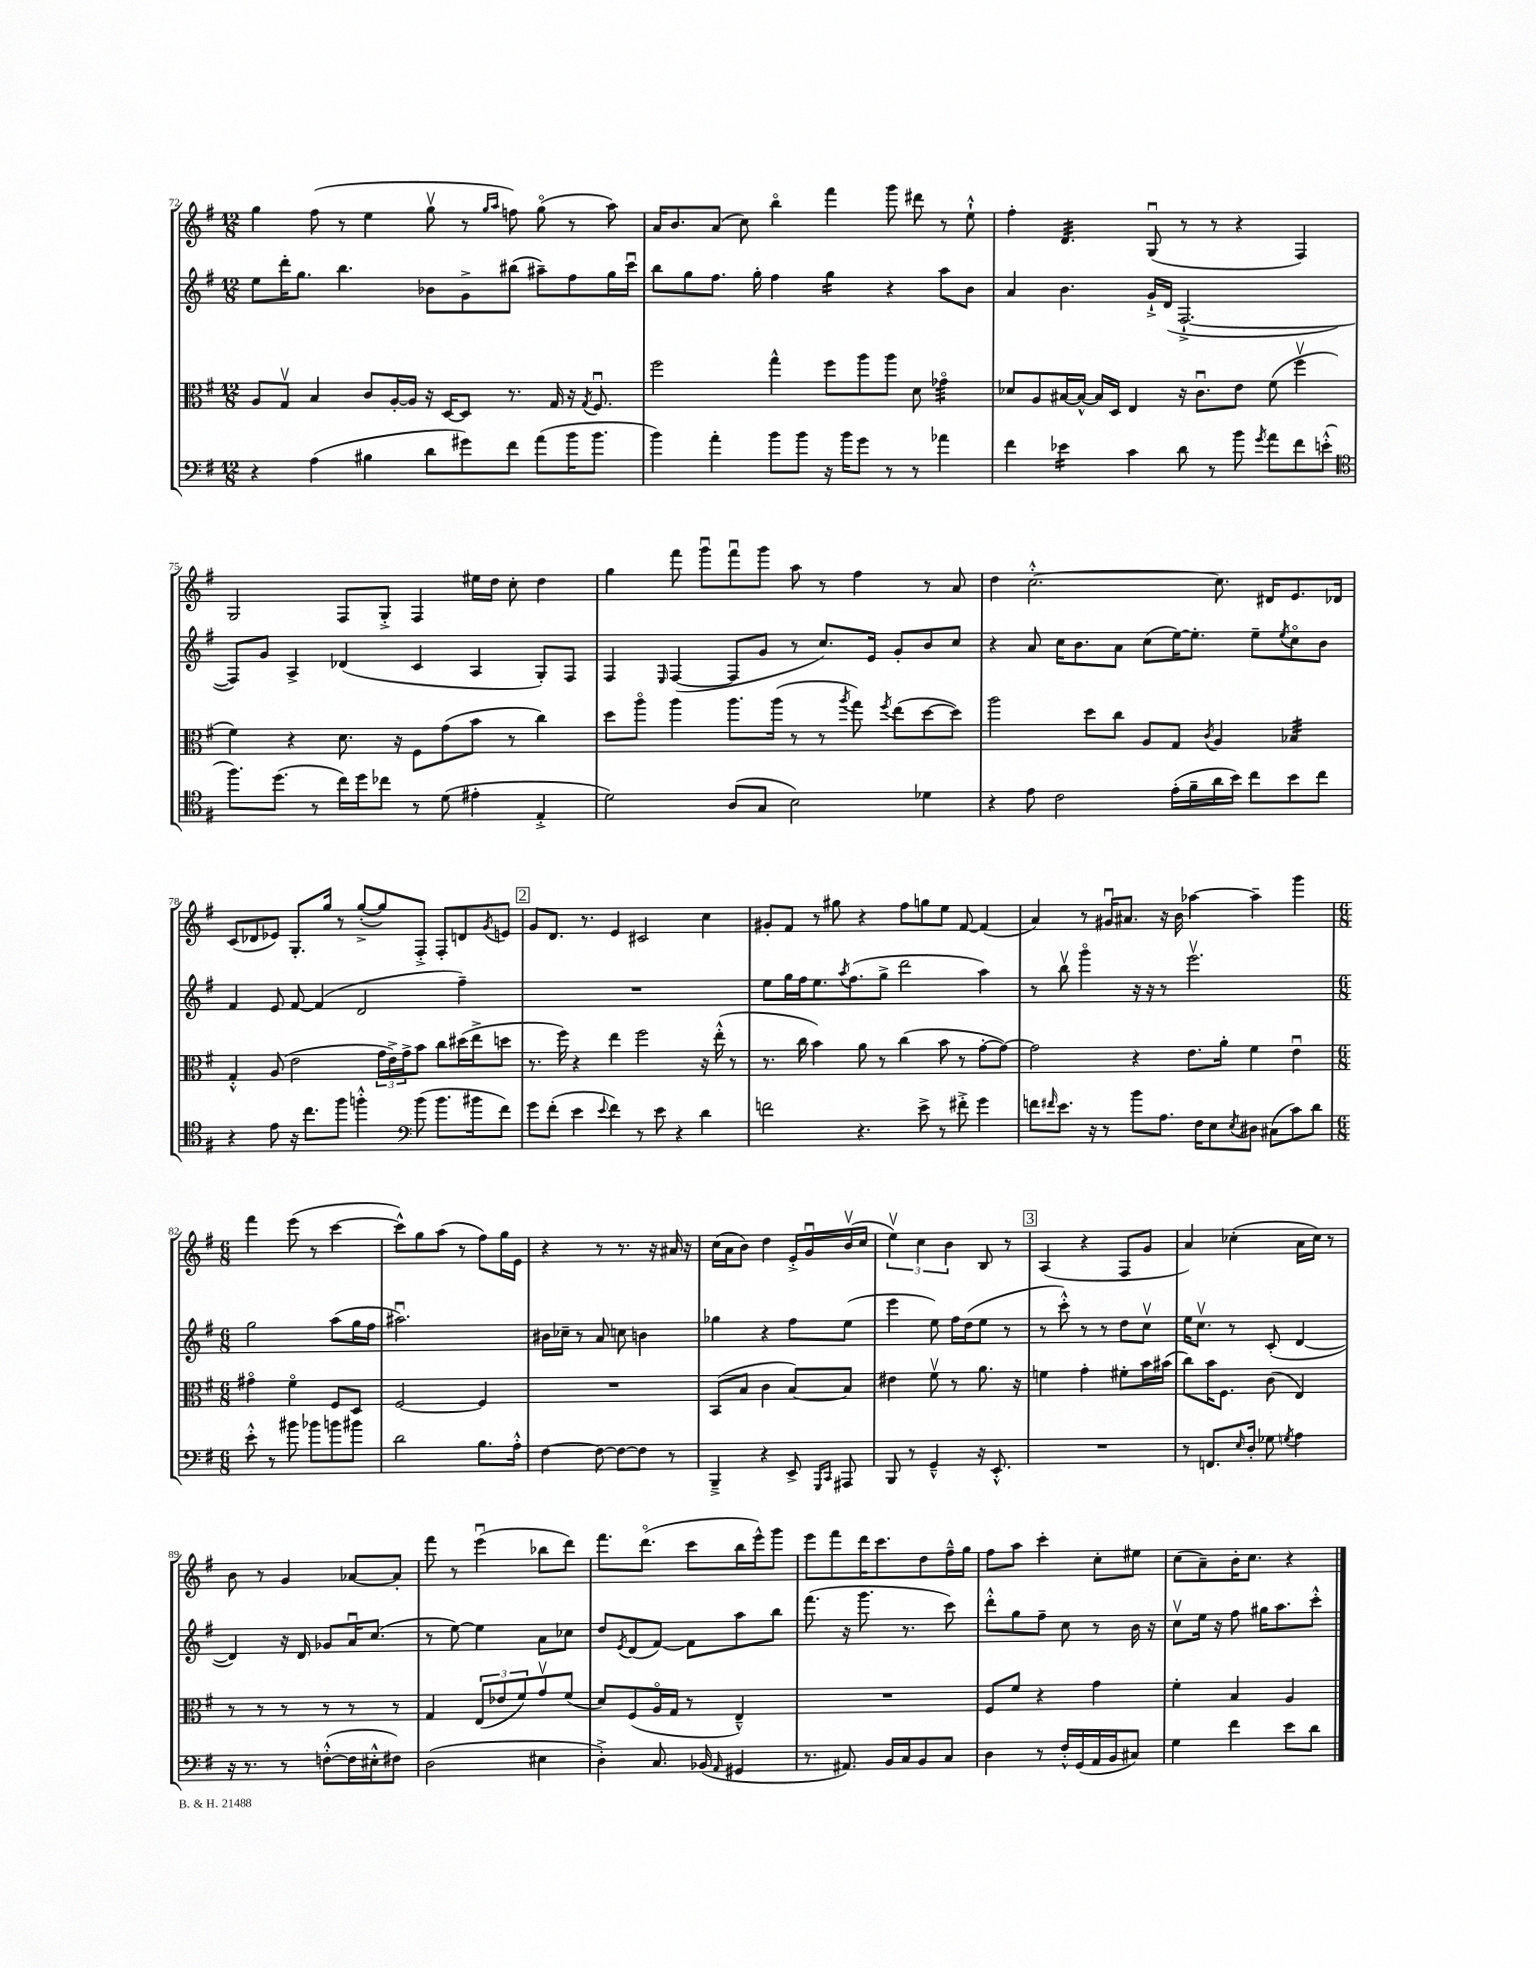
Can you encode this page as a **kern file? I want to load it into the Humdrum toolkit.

**kern	**kern	**kern	**kern
*staff4	*staff3	*staff2	*staff1
*clefF4	*clefC3	*clefG2	*clefG2
*k[f#]	*k[f#]	*k[f#]	*k[f#]
*M12/8	*M12/8	*M12/8	*M12/8
4r	8A/L	8ee\L	4gg\
.	8Gv/J	16ddd'\K	.
.	.	8.gg\J	.
(4A\	4B/	.	(8ff#\
.	.	4.bb\	8r
4B#\	8c/L	.	4ee\
.	[16A'/L	.	.
.	16A/]JJ	.	.
8d\L	16r	8b-\L	8ggv\
.	[16D/LK	.	.
8g#\)	8D/]J	8g^\	8r
.	.	.	16qqgg/LL
.	.	.	16qqaa/JJ
8f#\J	8.r	(8bb#\J	8ff\)
(8a\L	.	8aa#~\L)	(8ggo\
.	16G/	.	.
16b\K	16r	8ff#\	8r
.	8qG/	.	.
8.b\J	8.F#u/	.	.
.	.	16gg\L	8aa\)
.	.	16cccu\JJ	.
=	=	=	=
4b\)	2ff#\	8bb\L	16a/LK
.	.	.	8.b/
.	.	8gg\	.
4a'\	.	8.ff#\J	(8a/J
.	.	.	8cc\)
.	.	16gg'\	.
8b\L	4gg^^\	4ff#\	4bbo\
8b\J	.	.	.
16r	8ff#\L	4gg\	4fff#\
16b\LK	.	.	.
8g\J	8aa\	.	.
8r	8aa\J	4r	8ggg\
8r	8d\	.	8ddd#\
4a-\	4g-o\	8aa\L	8r
.	.	8b\J	8ee`^^\
=	=	=	=
4f#\	8d-/L	4a/	4ff#'\
.	8A/	.	.
4e-\	[16B#/L	4.b\	4.d/
.	16B#^^/_JJ	.	.
.	16B#/]LL	.	.
.	16D/JJ	.	.
4c\	4E/	.	.
.	.	16g`^/LL	(8Gu/
.	.	(16d/JJ	.
8d\	16r	[2.F#`^/	8r
.	8.cu\L	.	.
8r	.	.	8r
8b\	8e\J	.	4r
8qg/	.	.	.
8a\L	(8f#\	.	.
8f#\	4ff#v\	.	4F#/)
(8e'^^\J	.	.	.
=	=	=	=
*clefC4	*	*	*
8.ff#\L)	4f#\)	8F#/]L)	2G/
.	.	8g/J	.
(8.dd\J	.	.	.
.	4r	4A^/	.
8r	.	.	.
16cc\LL)	8.d\	(4d-/	8F#/L
16dd\J	.	.	.
8cc-\J	.	.	8G'^/J
.	16r	.	.
8r	8F#\L	4c/	4F#/
(8d\	(8g\	.	.
4e#'\	8b\J	4A/	16ee#\LL
.	.	.	16dd\JJ
.	8r	.	8cc'\
4E'^/	4cc\)	8G'/L)	4dd\
.	.	8F#/J	.
=	=	=	=
2d\)	8dd\L	4F#/	4gg\
.	8aao\J	.	.
.	.	16qqE/	.
.	4aa\	([4F#/	8fff#\
.	.	.	8gggu\L
(8A/L	8.aa\L	8F#/]L	8fff#u\
8G/J	.	8g/J	8ggg\J
.	(16aa\Jk	.	.
2B\)	8r	8r	8aa\
.	8r	8.cc/L)	8r
.	8qaa/	.	.
.	8gg\)	.	4ff#\
.	.	16e/Jk	.
.	8qff#/	.	.
.	(8ee\L	8g'/L	.
4d-\	[8dd\	8b/	8r
.	8dd\]J)	8cc/J	8a/
=	=	=	=
4r	2aa\	4r	4dd\
8e\	.	8a/	[2.cc'^^\
2c\	.	16cc\LK	.
.	.	8.b\	.
.	8dd\L	.	.
.	8cc\J	8a\J	.
.	8A/L	(8cc\L	.
(16e'\LL	8G/J	[16ee\K)	.
16f#~\	.	8.ee'\]J	.
.	8qc/	.	.
16a\	4A/	.	8.cc\]
16b\JJ)	.	.	.
8cc\L	.	8ee~\L	.
.	.	.	16d#/LK
.	.	8qee/	.
8b\	4B-/	8cco\	8.e/
8cc\J	.	8b\J	.
.	.	.	16d-/Jk
=	=	=	=
4r	4G'^^/	4f#/	(8c/L
.	.	.	8d-/
8e\	(8A/	8e/	8e-/J)
16r	2e\	[8f#/	8.G'/L
8.cc\L	.	.	.
.	.	(4f#/]	.
.	.	.	16gg/Jk
8ff#\J	.	.	8r
4ff'^^\	.	2d/	([8gg'^/L
.	24g\LL	.	8gg/])
.	24e^\)	.	.
.	24g^\J	.	.
*clefF4	*	*	*
(8b\	8b\J	.	8F#'^/J
8.b\L	8cc\L	.	8F#'/L
.	(16dd#\L	4ff#~\)	8d/
16b#\k	16ee^\J	.	.
.	.	.	8qg/
8f#\J)	8dd\J	.	8e/J
=	=	=	=
8g\L	8.r	1.r	8g/L
(8f#'\J	.	.	8.d/J
.	16ff#\)	.	.
4e\	4r	.	.
.	.	.	8.r
8qqe/	.	.	.
4f#\)	4ee\	.	4e/
8r	2ff#\	.	2c#/
8e\	.	.	.
4r	.	.	.
4d\	16r	.	4cc\
.	(16ee'^^\	.	.
.	8r	.	.
=	=	=	=
2f\	8.r	8ee\L	8g#'/L
.	.	16gg\L	8f#/J
.	16cc\	16ff#\J	.
.	4b\)	8.ee\	8r
.	.	.	8gg#\
.	.	8qaa/	.
.	.	(8.ff#\	.
4.r	8a\	.	4r
.	8r	8gg^\J	.
.	(4cc\	2ddd\	8ff#\L
8e^\	.	.	8gg\
8r	8b\	.	8ee\J
8f#'^\	8r	.	[8f#/
4g\	[8g'\L	4aa\)	(4f#/]
.	8g\_J)	.	.
=	=	=	=
8f\L	2g\]	8r	4a/)
16qqf#/	.	.	.
8.e\J	.	8bbv\	.
.	.	4gggo\	8r
16r	.	.	.
8r	.	.	16g#u/LK
.	.	.	8.a#/J
8b\L	4r	16r	.
.	.	16r	.
8.A\J	.	8r	16r
.	.	.	16b\
.	8.e\L	2.eeev\	[4aa-\
16F#\LK	.	.	.
8E\	.	.	.
.	16a'\Jk	.	.
8qE/	.	.	.
8D#\J	4f#\	.	4aa-~\]
(8C#\L	.	.	.
8c\)	4eu\	.	4ggg\
8d\J	.	.	.
=	=	=	=
*M6/8	*M6/8	*M6/8	*M6/8
8e'^^\	4g#o\	2gg\	4fff#\
8r	.	.	.
8b#\	4f#o\	.	(8eee\
8b-\L	.	.	8r
8b\	8F#/L	(8aa\L	[4ccc\
8b#\J	8D/J	16gg\L	.
.	.	16ff#\JJ	.
=	=	=	=
2d\	[2F#/	2.aa#u\)	8ccc^^\]L)
.	.	.	8gg\
.	.	.	(8aa\J
.	.	.	8r
8.B\L	4F#/]	.	8ff#\L)
.	.	.	16gg\L
16A'^^\Jk	.	.	16e\JJ
=	=	=	=
[4F#\	2.r	16b#\LL	4r
.	.	16cc-~\JJ	.
.	.	8r	.
8F#\_	.	8a/	8r
8F#\_L	.	8cc\	8.r
8F#\]J	.	4b\	.
.	.	.	16r
8r	.	.	16a#/
.	.	.	16r
=	=	=	=
4BBB~^/	(8BB/L	4gg-\	(16cc\LL
.	.	.	16a\J
.	8B/J	.	8b\J)
4r	4c\	4r	4dd\
8EE^/	[8B/L)	8ff#\L	16e'^/LL
.	.	.	16gu/
16qqGGG/LL	.	.	.
16qqCC/JJ	.	.	.
8AAA#/	8B/]J	(8ee\J	(16bv/
.	.	.	16cc/JJ
=	=	=	=
8BBB/	4e#\	4eee\	6eev\)
8r	.	.	.
.	.	.	6cc\
4GG~^^/	8f#v\	8ee\)	.
.	.	.	6b\
.	8r	16ff#\LL	.
.	.	(16dd\J	.
16r	8.a\	8ee\J	8B/
8.EE'^^/	.	.	.
.	.	8r	8r
.	16r	.	.
=	=	=	=
2.r	4f\	8r	(4A/
.	.	8ccc'^^\)	.
.	4g'\	8r	4r
.	.	8r	.
.	8f#'\L	8dd\L	8F#/L
.	16b\L	8ccv\J	8g/J
.	(16b#\JJ	.	.
=	=	=	=
8r	8cc\L)	16ee\LK	4a/)
.	.	8.ccv\J	.
8.FF/L	16b\K	.	.
.	8.F#\J	.	.
.	.	8r	(4cc-'\
16qqE/	.	.	.
16D'/Jk	.	.	.
8G-\	(8c\	(8c'/	.
8qG/	.	.	.
4A\	4E/)	[4d/	16a\LL
.	.	.	16cc-\JJ)
.	.	.	8r
=	=	=	=
16r	8r	4d/])	8b\
8.r	.	.	.
.	8r	.	8r
8r	8r	16r	4g/
.	.	16d/	.
([8F'^^\L	8r	8g-/L	.
16F\]L	8r	16au/K	[8a-/L
16E#'^^\J	.	(8.cc/J	.
8F#\J)	8r	.	8a-'/]J
=	=	=	=
(2D\	4G/	8r	8fff#\
.	.	[8ee\)	8r
.	(12E/L	4ee\]	(4eeeu\
.	12e-/	.	.
.	12f#/)	.	.
4E#\	8gv/	8a\L	8bb-\L
.	(8f#/J	8cc-\J	8ddd\J)
=	=	=	=
4D'^\)	8d/L)	8dd/L	8.fff#\L
.	.	8qe/	.
.	(8F#/	(8d/	.
.	.	.	(8.dddo\J
8.C/	16Ao/L	[8f#/J)	.
.	16G/JJ	.	.
.	8r	8f#\]L	8ccc\L
(16BB-/	.	.	.
16qqAA/	.	.	.
4GG#/	4E~^^/)	8aa\	16bb\L
.	.	.	16eee^^\J)
.	.	8bb\J	8ggg\J
=	=	=	=
8.r	2.r	(8.fff#\	8eee\L
.	.	.	8fff#\
8.AA#/)	.	16r	.
.	.	8.ggg\	16ddd\K
.	.	.	8.ccc\
16BB/LL	.	.	.
16C/J	.	8.r	.
8BB/	.	.	8dd\
8C/J	.	8ccc\)	16ff#~^^\L
.	.	.	16gg\JJ
=	=	=	=
4D\	8F#/L	8ddd'^^\L	8ff#\L
.	8f#/J	8gg\	8aa\J
8r	4r	8ff#~\J	4ccc'\
16F#'^^/LL	.	8cc\	.
(16GG/	.	.	.
16AA/	4g\	8r	8cc'\L
16BB/J	.	.	.
8C#/J)	.	16b\	8ee#\J
.	.	16r	.
=	=	=	=
4G\	4f#'\	8ccv\L	(8cc\L
.	.	16ee\Jk	8a~\)
.	.	16r	.
4f#\	4B/	8ff#\	16b'\K
.	.	.	8.cc\J
.	.	16gg#\LK	.
.	.	8.aa\	.
8e\L	4A/	.	4r
8d\J	.	8ccc'^^\J	.
==	==	==	==
*-	*-	*-	*-
